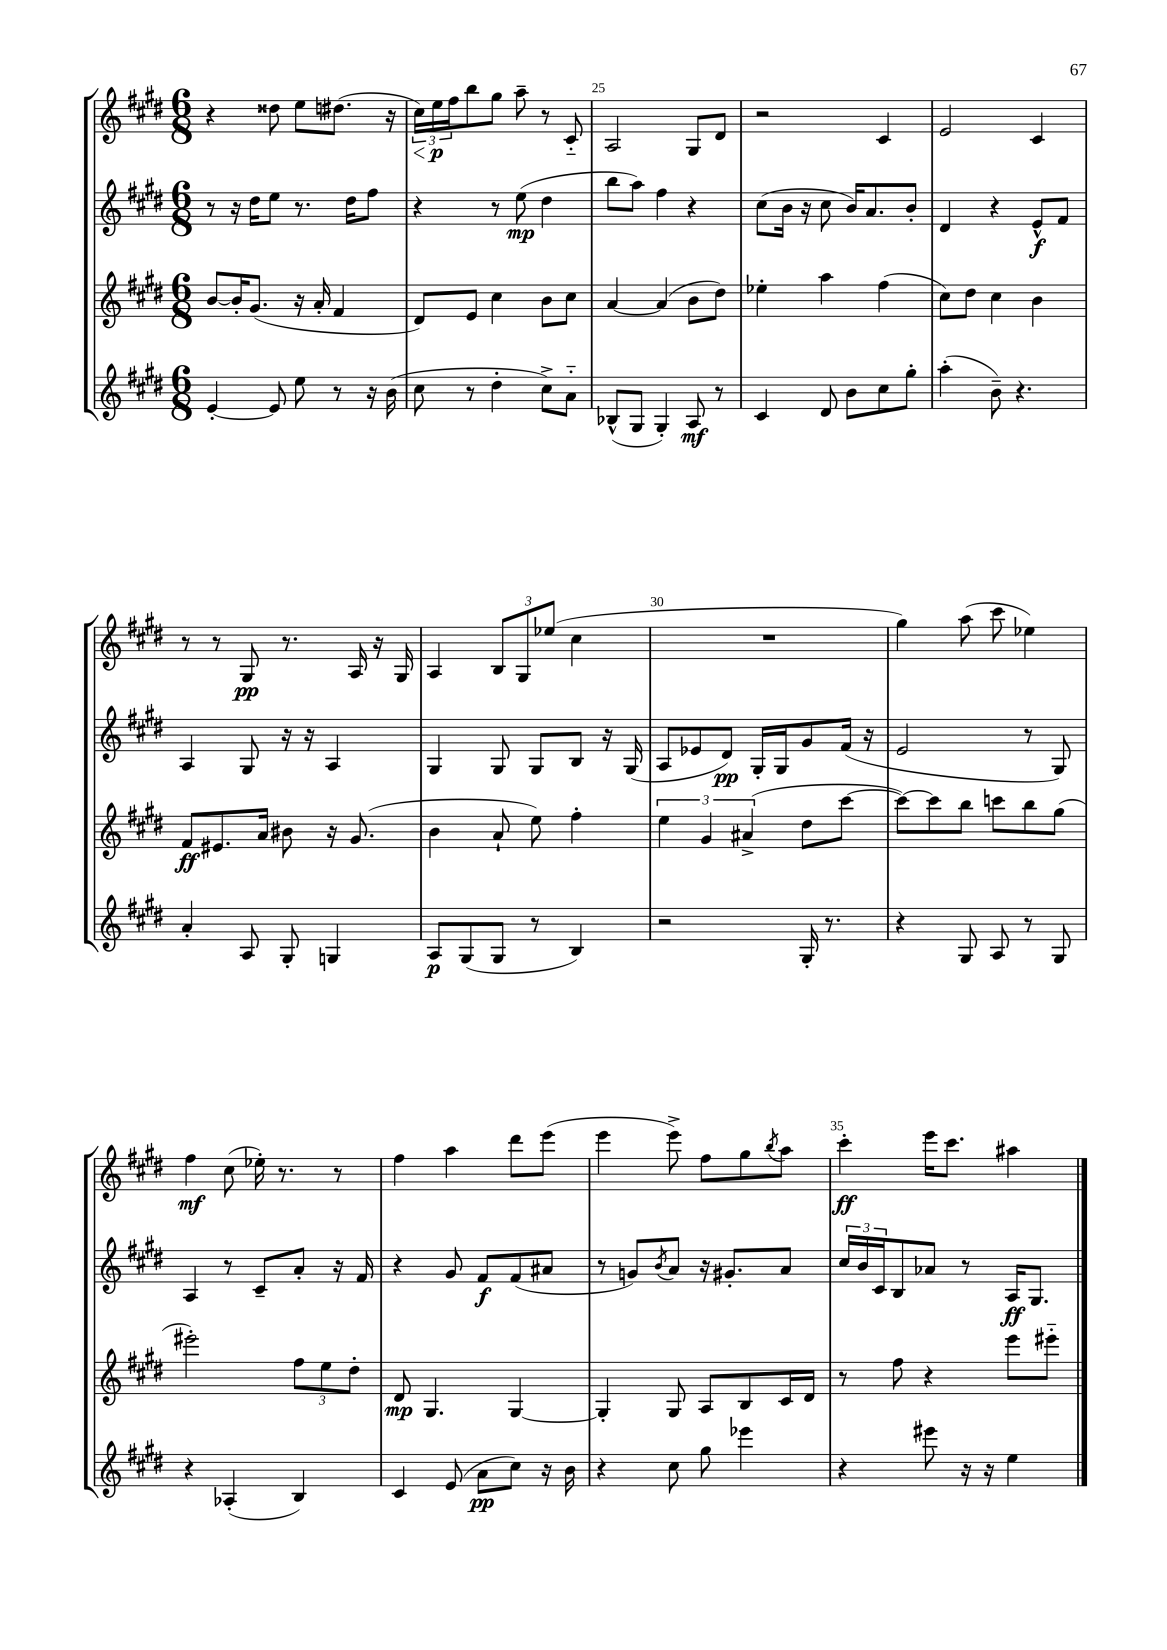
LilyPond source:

<<
\new StaffGroup <<
\new Staff = "s0" {
    \clef treble \key e \major \numericTimeSignature \time 6/8
    r4 disis''8 e''8 dis''8.( r16 |
    \tuplet 3/2 { cis''16\<) e''16\p\! fis''16 } b''8 gis''8 a''8-- r8 cis'8-_ |
    a2 gis8 dis'8 |
    r2 cis'4 |
    e'2 cis'4 |
    r8 r8 gis8\pp r8. a16 r16 gis16 |
    a4 \tuplet 3/2 { b8 gis8 ees''8( } cis''4 |
    R2. |
    gis''4) a''8( cis'''8 ees''4) |
    fis''4\mf cis''8( ees''16-.) r8. r8 |
    fis''4 a''4 dis'''8 e'''8( |
    e'''4 e'''8->) fis''8 gis''8 \acciaccatura { b''8 } a''8 |
    cis'''4-.\ff e'''16 cis'''8. ais''4 \bar "|." |
}
\new Staff = "s1" {
    \clef treble \key e \major \numericTimeSignature \time 6/8
    r8 r16 dis''16 e''8 r8. dis''16 fis''8 |
    r4 r8 e''8\mp( dis''4 |
    b''8 a''8) fis''4 r4 |
    cis''8( b'16 r16 cis''8 b'16) a'8. b'8-. |
    dis'4 r4 e'8-^\f fis'8 |
    a4 gis8 r16 r16 a4 |
    gis4 gis8 gis8 b8 r16 gis16( |
    a8 ees'8 dis'8\pp) gis16-. gis16 gis'8 fis'16( r16 |
    e'2 r8 gis8) |
    a4 r8 cis'8-- a'8-. r16 fis'16 |
    r4 gis'8 fis'8\f fis'8( ais'8 |
    r8 g'8) \acciaccatura { b'8 } a'8 r16 gis'8.-. a'8 |
    \tuplet 3/2 { cis''16 b'16 cis'16 } b8 aes'8 r8 a16\ff gis8. \bar "|." |
}
\new Staff = "s2" {
    \clef treble \key e \major \numericTimeSignature \time 6/8
    b'8~ b'16-. gis'8.( r16 a'16-. fis'4 |
    dis'8) e'8 cis''4 b'8 cis''8 |
    a'4~ a'4( b'8 dis''8) |
    ees''4-. a''4 fis''4( |
    cis''8) dis''8 cis''4 b'4 |
    fis'8\ff eis'8. a'16 bis'8 r16 gis'8.( |
    b'4 a'8-! e''8) fis''4-. |
    \tuplet 3/2 { e''4 gis'4 ais'4->( } dis''8 cis'''8~ |
    cis'''8~) cis'''8 b''8 c'''8 b''8 gis''8( |
    eis'''2-.) \tuplet 3/2 { fis''8 e''8 dis''8-. } |
    dis'8\mp gis4. gis4~ |
    gis4-. gis8 a8 b8 cis'16 dis'16 |
    r8 fis''8 r4 e'''8 eis'''8-_ \bar "|." |
}
\new Staff = "s3" {
    \clef treble \key e \major \numericTimeSignature \time 6/8
    e'4~-. e'8 e''8 r8 r16 b'16( |
    cis''8 r8 dis''4-. cis''8->) a'8-_ |
    bes8-^( gis8 gis4-.) a8\mf r8 |
    cis'4 dis'8 b'8 cis''8 gis''8-. |
    a''4-.( b'8--) r4. |
    a'4-. a8 gis8-. g4 |
    a8\p gis8( gis8 r8 b4) |
    r2 gis16-. r8. |
    r4 gis8 a8 r8 gis8 |
    r4 aes4-.( b4) |
    cis'4 e'8( a'8\pp cis''8) r16 b'16 |
    r4 cis''8 gis''8 ees'''4 |
    r4 eis'''8 r16 r16 e''4 \bar "|." |
}
>>
>>
\layout { \context { \Score currentBarNumber = #23 \override BarNumber.break-visibility = ##(#f #t #t) barNumberVisibility = #(every-nth-bar-number-visible 5) } }
